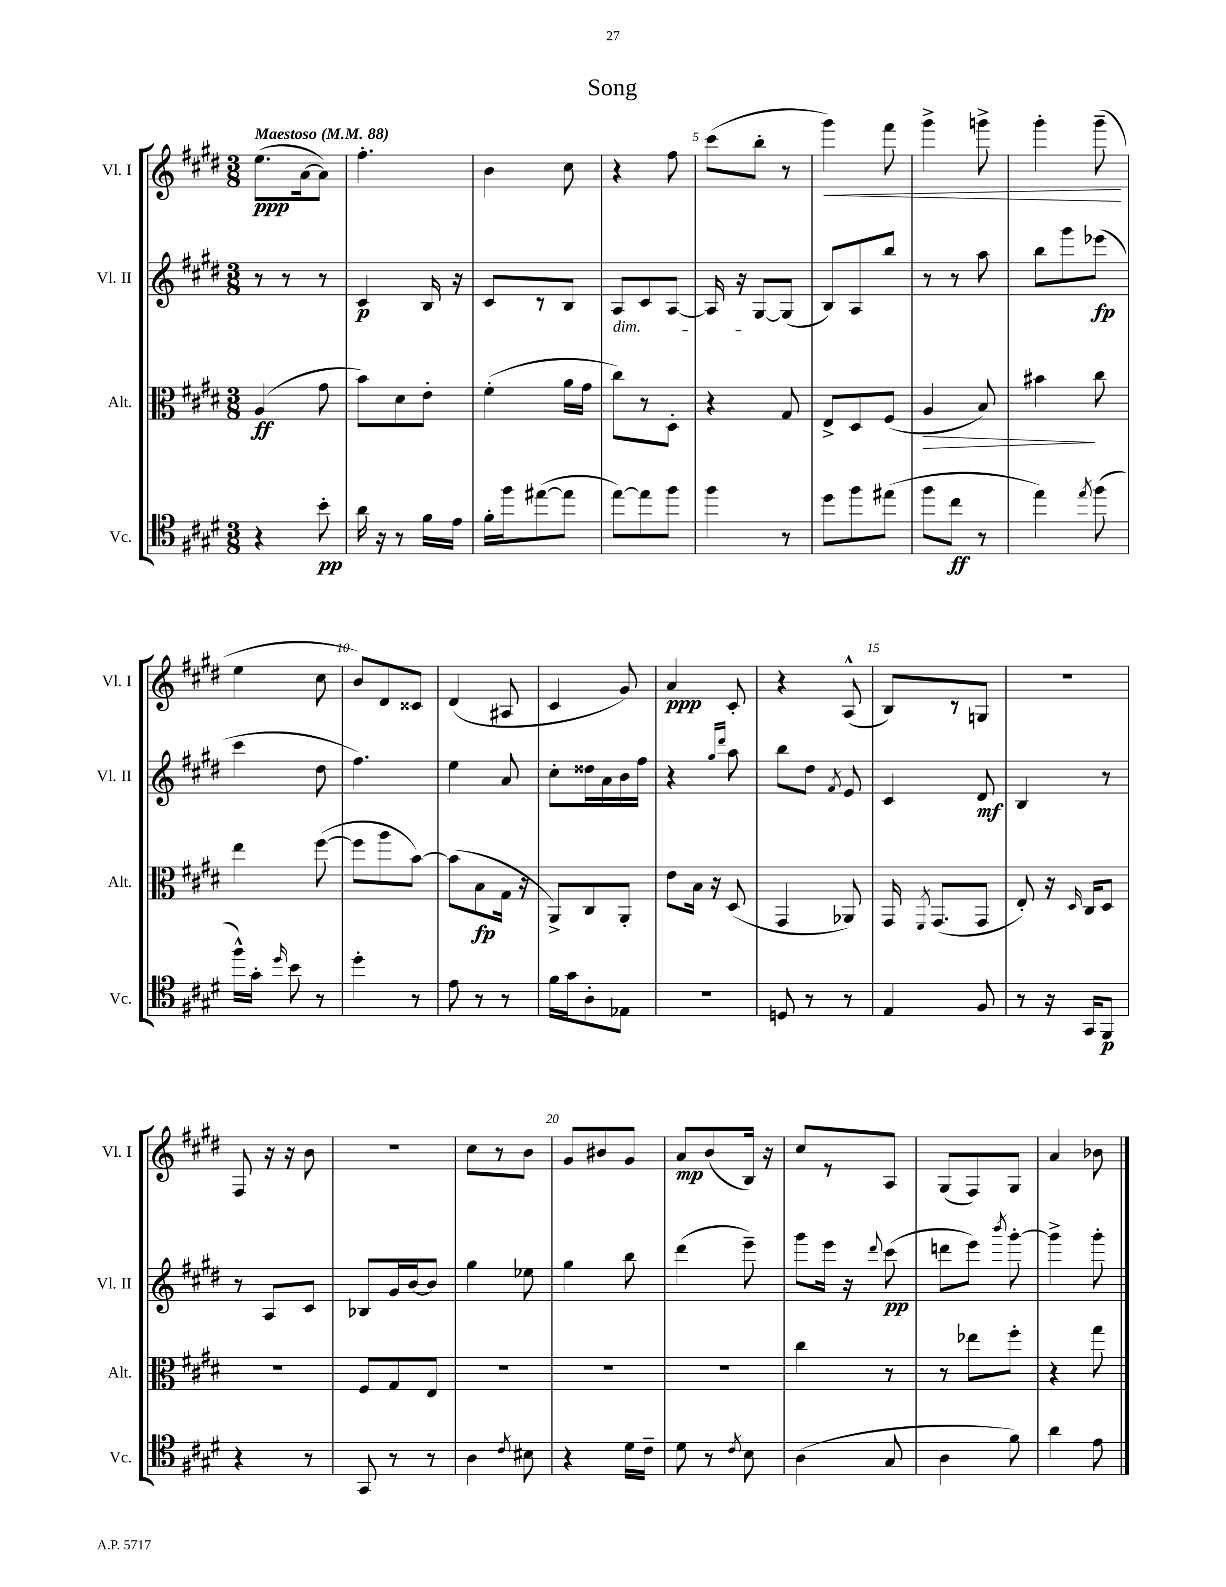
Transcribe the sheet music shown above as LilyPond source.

\header { title = "Song" }
<<
\new StaffGroup <<
\new Staff = "s0" \with { instrumentName = "Vl. I" shortInstrumentName = "Vl. I" } {
    \clef treble \key e \major \numericTimeSignature \time 3/8 \tempo "Maestoso" 4 = 88
    \autoBeamOff e''8.[\ppp( a'16~ a'8]) |
    fis''4.-. |
    b'4 cis''8 |
    r4 fis''8 |
    cis'''8[( b''8]-. r8 |
    gis'''4\<) fis'''8 |
    gis'''4-> g'''8-> |
    gis'''4-. gis'''8--\!( |
    e''4 cis''8 |
    b'8[) dis'8 cisis'8] |
    dis'4( ais8 |
    cis'4 gis'8) |
    a'4\ppp cis'8-. |
    r4 a8-^( |
    b8[) r8 g8] |
    R4. |
    fis8 r16 r16 b'8 |
    R4. |
    cis''8[ r8 b'8] |
    gis'8[ bis'8 gis'8] |
    a'8[\mp b'8( b16]) r16 |
    cis''8[ r8 a8] |
    gis8[( fis8) gis8] |
    a'4 bes'8 \bar "|." |
}
\new Staff = "s1" \with { instrumentName = "Vl. II" shortInstrumentName = "Vl. II" } {
    \clef treble \key e \major \numericTimeSignature \time 3/8
    \autoBeamOff r8 r8 r8 |
    cis'4\p b16 r16 |
    cis'8[ r8 b8] |
    a8[\dim cis'8 a8]~ |
    a16 r16 gis8[~\! gis8]( |
    b8[) a8 b''8] |
    r8 r8 a''8 |
    b''8[ gis'''8 ees'''8]\fp( |
    cis'''4 dis''8 |
    fis''4.) |
    e''4 a'8 |
    cis''8[-. disis''16 a'16 b'16 fis''16] |
    r4 \grace { gis''16[ dis'''16] } a''8 |
    b''8[ dis''8] \acciaccatura { fis'8 } e'8 |
    cis'4 dis'8\mf |
    b4 r8 |
    r8 a8[ cis'8] |
    bes8[ gis'16 b'16~ b'8] |
    gis''4 ees''8 |
    gis''4 b''8 |
    dis'''4( e'''8--) |
    gis'''8[ e'''16] r16 \appoggiatura { dis'''8 } cis'''8\pp( |
    d'''8[ e'''8]) \acciaccatura { b'''8 } gis'''8~-. |
    gis'''4-> gis'''8-. \bar "|." |
}
\new Staff = "s2" \with { instrumentName = "Alt." shortInstrumentName = "Alt." } {
    \clef alto \key e \major \numericTimeSignature \time 3/8
    \autoBeamOff a4\ff( gis'8 |
    b'8[) dis'8 e'8]-. |
    fis'4-.( a'16[ gis'16] |
    cis''8[) r8 dis8]-. |
    r4 gis8 |
    e8[-> dis8 fis8]( |
    a4\> b8) |
    bis'4\! cis''8 |
    e''4 fis''8~( |
    fis''8[ a''8 b'8]~) |
    b'8[( b8\fp gis16] r16 |
    a,8[->) cis8 a,8]-. |
    e'8[ b16] r16 dis8( |
    gis,4 aes,8) |
    gis,16 \acciaccatura { fis,8 } gis,8.[( gis,8] |
    e8-.) r16 \grace { dis16 } cis16[ dis8] |
    R4. |
    fis8[ gis8 e8] |
    R4. |
    R4. |
    R4. |
    cis''4 r8 |
    r8 ees''8[ fis''8]-. |
    r4 gis''8 \bar "|." |
}
\new Staff = "s3" \with { instrumentName = "Vc." shortInstrumentName = "Vc." } {
    \clef tenor \key e \major \numericTimeSignature \time 3/8
    \autoBeamOff r4 b'8-.\pp |
    a'16 r16 r8 fis'16[ e'16] |
    fis'16[-. fis''16 eis''8~( eis''8] |
    e''8[~) e''8 fis''8] |
    fis''4 r8 |
    dis''8[ fis''8 eis''8]( |
    fis''8[ cis''8]\ff r8 |
    e''4) \acciaccatura { e''8 } fis''8( |
    fis''16[-^) gis'16]-. \grace { dis''16 } b'8 r8 |
    dis''4-. r8 |
    e'8 r8 r8 |
    fis'16[ gis'16 a8-. ees8] |
    R4. |
    d8 r8 r8 |
    e4 fis8 |
    r8 r16 gis,16[ fis,8]\p |
    r4 r8 |
    gis,8 r8 r8 |
    a4 \acciaccatura { cis'8 } bis8 |
    r4 dis'16[ cis'16]-- |
    dis'8 r8 \acciaccatura { cis'8 } b8 |
    a4( gis8 |
    a4 fis'8) |
    a'4 e'8 \bar "|." |
}
>>
>>
\layout { \context { \Score \override BarNumber.break-visibility = ##(#f #t #t) barNumberVisibility = #(every-nth-bar-number-visible 5) } }
